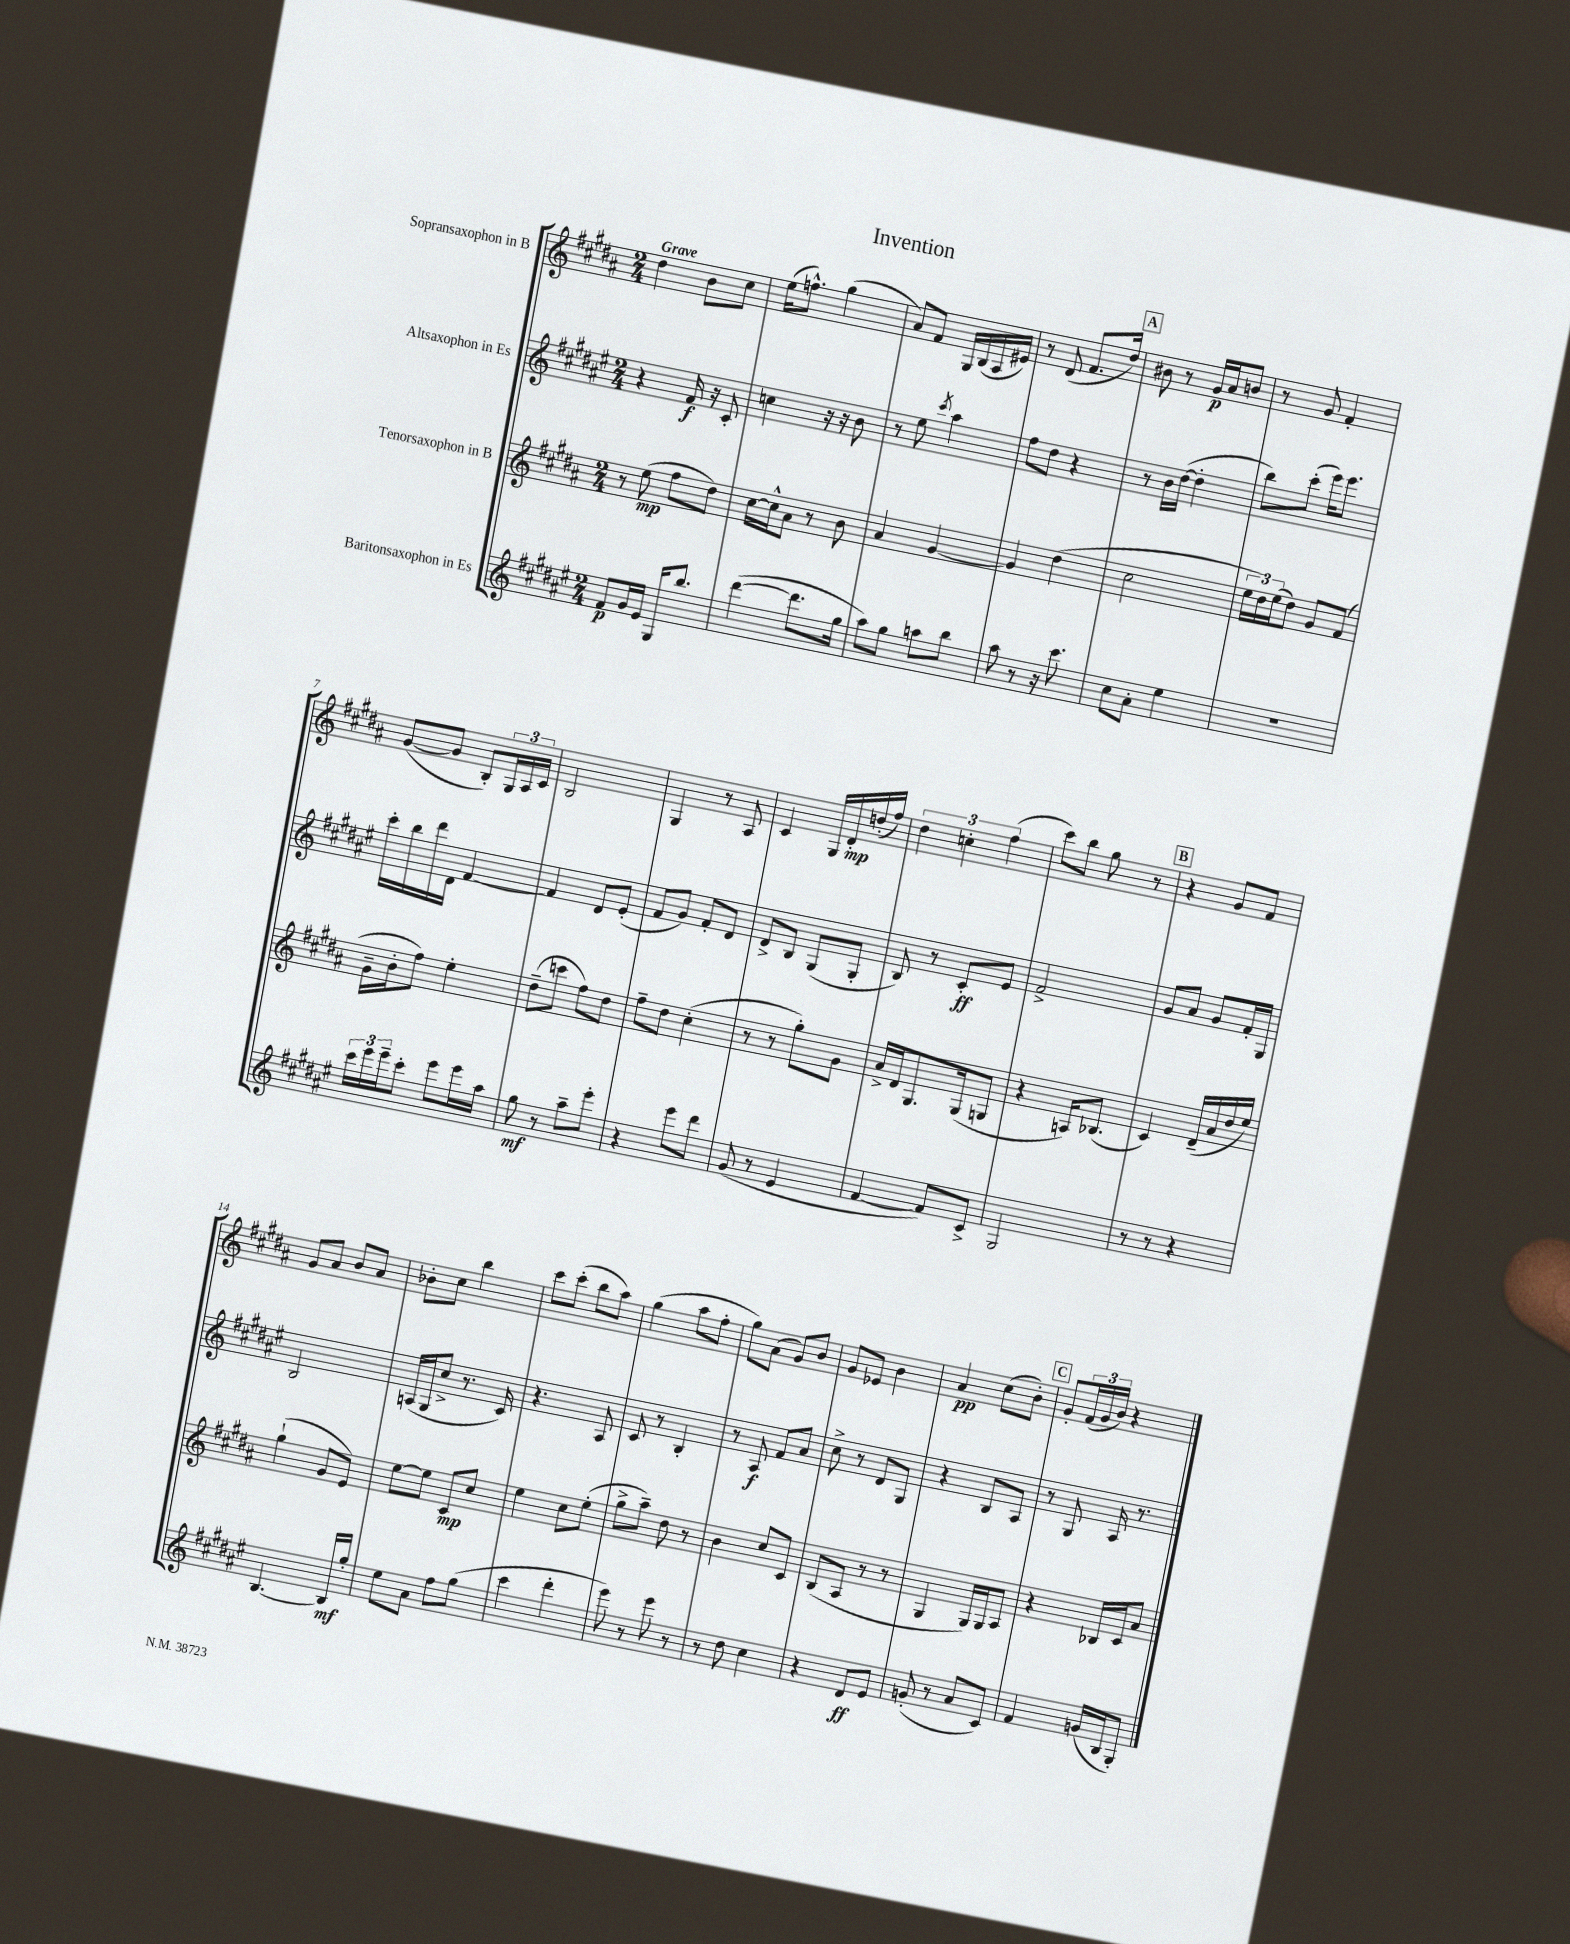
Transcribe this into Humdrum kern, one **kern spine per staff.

**kern	**kern	**kern	**kern
*staff4	*staff3	*staff2	*staff1
*clefG2	*clefG2	*clefG2	*clefG2
*k[f#c#g#d#a#e#]	*k[f#c#g#d#a#]	*k[f#c#g#d#a#e#]	*k[f#c#g#d#a#]
*M2/4	*M2/4	*M2/4	*M2/4
8f#	8r	4r	4dd#
16g#	(8ee	.	.
16e#	.	.	.
16G#	8ff#	16f#	8b
8.bb	.	16r	.
.	8dd#)	8c#'	8cc#
=	=	=	=
([4ddd#	[16cc#	4cc	(16ee
.	16cc#^^]	.	8.ff^^)
.	8a#	.	.
8.ddd#]	8r	16r	(4gg#
.	.	16r	.
.	8b	8b	.
16gg#	.	.	.
=	=	=	=
8aa#)	4a#	8r	8a#)
8gg#	.	8ee#	8f#
.	.	8qccc#	.
8aa	[4g#	4aa#	16G#
.	.	.	(16B
8bb	.	.	16A#
.	.	.	16e#)
=	=	=	=
8aa#	4g#]	8ff#	8r
8r	.	8dd#	(8d#
16r	(4dd#	4r	8.f#
8.ccc#	.	.	.
.	.	.	16dd#)
=	=	=	=
8cc#	2cc#	8r	8b#
8a#'	.	16b	8r
.	.	([16dd#	.
4ee#	.	4dd#']	16g#
.	.	.	16a#
.	.	.	8b
=	=	=	=
2r	24ee	8bb)	8r
.	24dd#)	.	.
.	(24ee	.	.
.	8dd#)	(8ccc#'	8g#
.	8g#	16eee#)	4f#'
.	.	8.eee#	.
.	(8f#	.	.
=	=	=	=
24ccc#	16g#~	16ccc#'	([8g#
24eee#	.	.	.
.	16b'	16bb	.
24eee#~	.	.	.
8ccc#'	8ff#)	16ddd#	8g#]
.	.	16d#	.
8eee#	4ee'	[4f#	8B')
16eee#	.	.	24G#
.	.	.	24A#
16aa#	.	.	.
.	.	.	24c#
=	=	=	=
8gg#	(8dd#~	4f#]	2B
8r	8ccc	.	.
8aa#~	8ff#)	8d#	.
8eee#'	8dd#	(8e#'	.
=	=	=	=
4r	8ff#~	8f#	4G#
.	8dd#	8g#)	.
8eee#	(4cc#'	8f#'	8r
8ddd#	.	8d#	8A#
=	=	=	=
(8g#	8r	8d#^	4c#
8r	8r	8B	.
4e#	8gg#')	(8G#	16G#
.	.	.	16d#'
.	8g#	8G#'	(16dd'
.	.	.	16ff#)
=	=	=	=
[4f#	16a#^	8B)	6dd#
.	16d#	.	.
.	8.G#	8r	.
.	.	.	6cc'
8f#])	.	8c#'	.
.	(16G#	.	.
.	.	.	(6ff#
8c#^	8G	8e#	.
=	=	=	=
2G#	4r	2f#^	8ccc#)
.	.	.	8bb
.	16A)	.	8gg#
.	(8.B-	.	.
.	.	.	8r
=	=	=	=
8r	4c#)	8g#	4r
8r	.	8a#	.
4r	(16d#~	8g#	8g#
.	16a#	.	.
.	16dd#	16f#'	8f#
.	16ee)	16G#	.
=	=	=	=
[4.B	(4gg#`	2B	8g#
.	.	.	8a#
.	8g#	.	8b
16B]	8e)	.	8a#
16gg#'	.	.	.
=	=	=	=
8ee#	[8ee	(16A	8b-'
.	.	16G#	.
8a#	8ee]	8cc#^	8cc#
8ff#	8c#	8.r	4bb
(8gg#	8cc#	.	.
.	.	16c#)	.
=	=	=	=
4ccc#	4ee	4.r	8ccc#
.	.	.	(8ccc#'
4ddd#'	8cc#	.	8bb
.	(8ee'	8A#	8aa#)
=	=	=	=
8eee#)	8gg#^	8c#	(4gg#
8r	8aa#~)	8r	.
8eee#	8dd#	4B'	8aa#
8r	8r	.	8ff#'
=	=	=	=
8r	4b	8r	8gg#)
8dd#	.	8A#	(8a#
4cc#	8cc#	8f#	8g#)
.	8c#	8a#	8b
=	=	=	=
4r	(8B	8cc#^	8g#
.	8A#	8r	8e-
8d#	8r	8d#	4b
8e#	8r	8G#	.
=	=	=	=
(8g'	4G#	4r	4a#
8r	.	.	.
8a#	16G#)	8B	(8cc#
.	16G#	.	.
8c#)	8A#	8A#	8b')
=	=	=	=
4f#	4r	8r	8g#'
.	.	8G#	(24f#
.	.	.	24g#
.	.	.	24b)
(16g	16B-	16A#	4r
16B	16c#	8.r	.
8G#')	8a#	.	.
==	==	==	==
*-	*-	*-	*-
